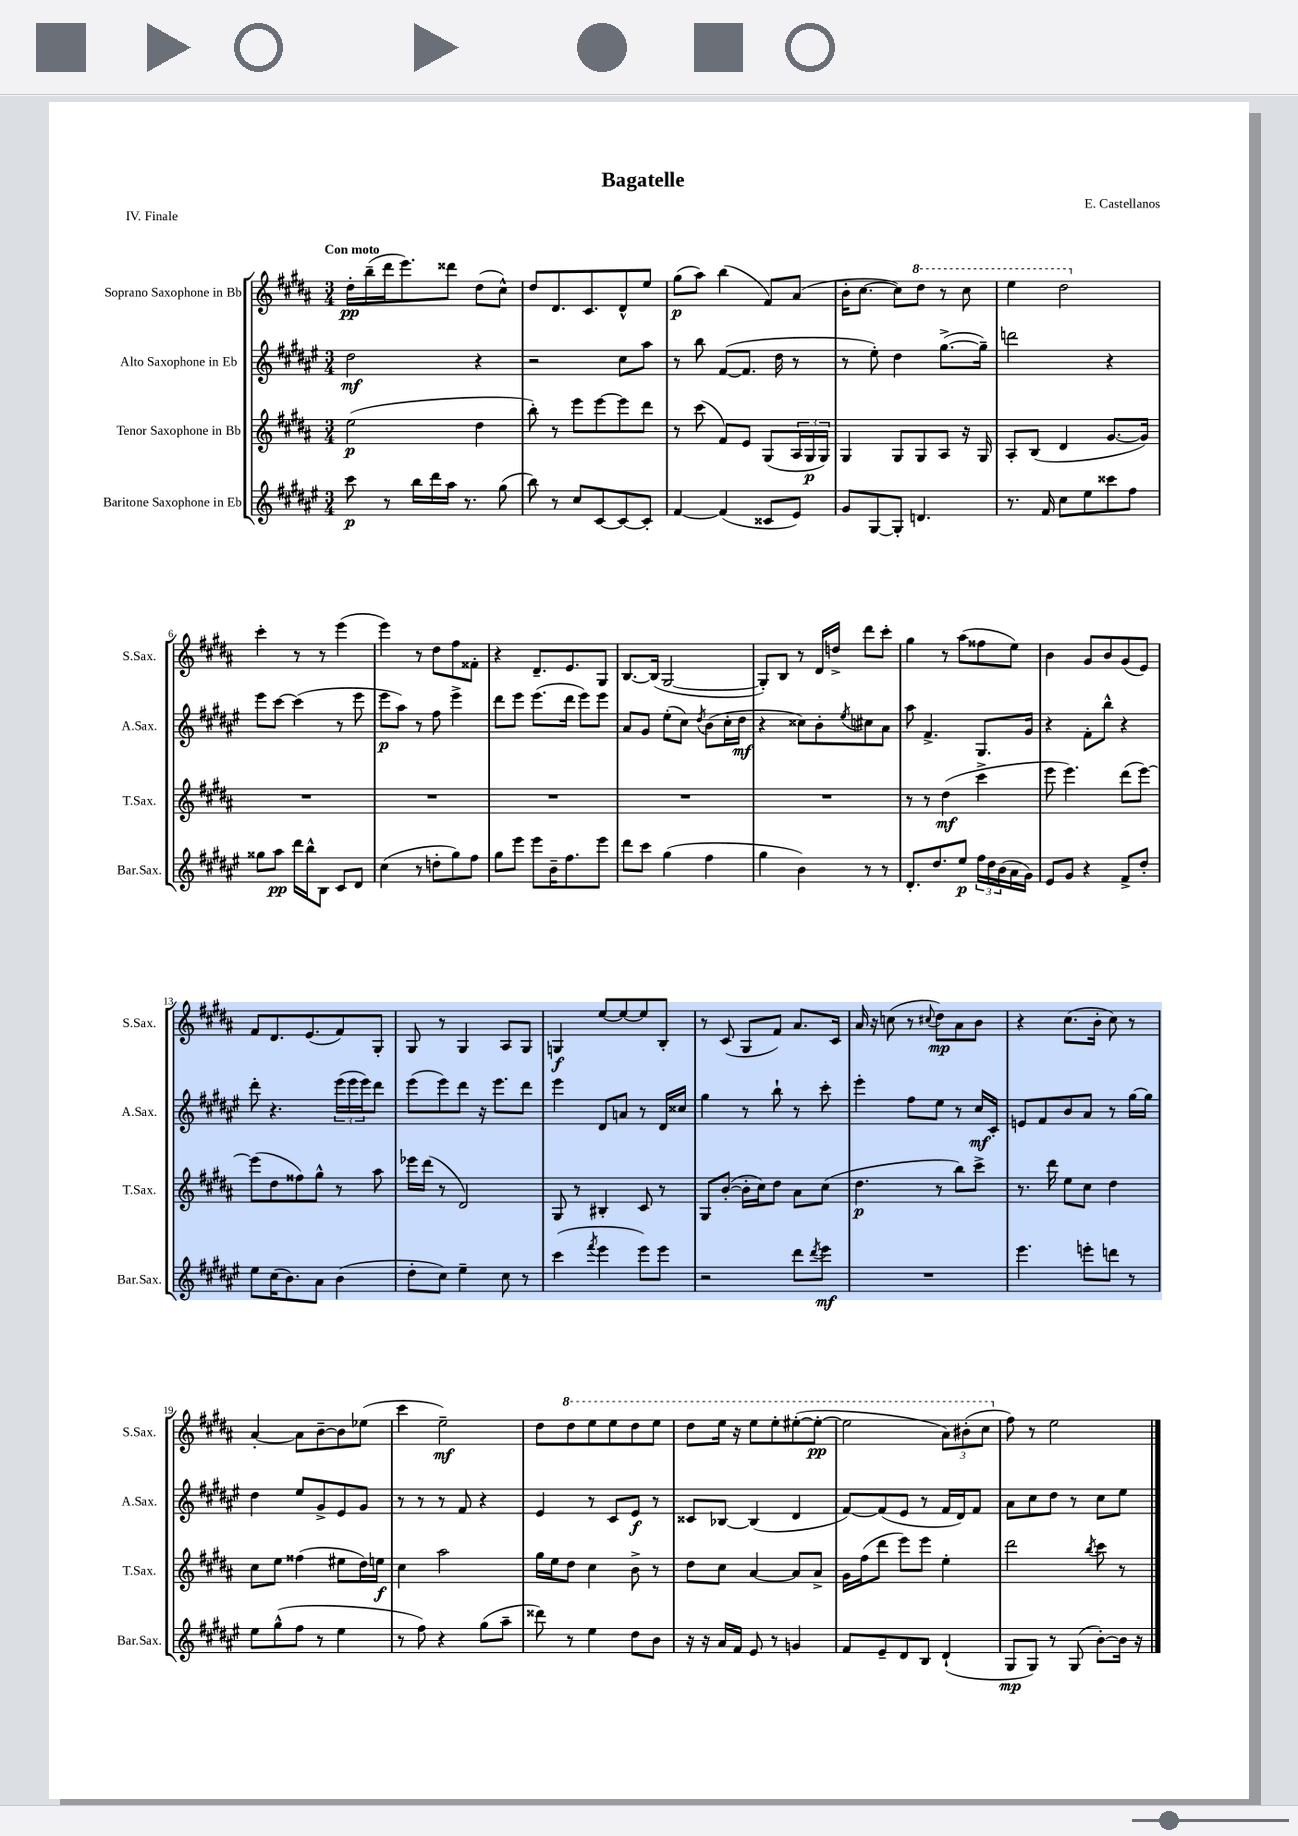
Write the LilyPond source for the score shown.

\header { title = "Bagatelle" composer = "E. Castellanos" piece = "IV. Finale" }
<<
\new StaffGroup <<
\new Staff = "s0" \with { instrumentName = "Soprano Saxophone in Bb" shortInstrumentName = "S.Sax." } {
    \clef treble \key b \major \numericTimeSignature \time 3/4 \tempo "Con moto"
    dis''16-.\pp b''16--( dis'''16 e'''8.) disis'''8 dis''8( cis''8-^) |
    dis''8 dis'8. cis'8. dis'8-^ e''8 |
    gis''8\p( ais''8) b''4( fis'8) ais'8( |
    b'16-. cis''8.~ cis''8) \ottava #1 dis'''8 r8 cis'''8 |
    e'''4 dis'''2 \ottava #0 |
    cis'''4-. r8 r8 e'''4( |
    e'''4) r8 dis''8 fis''8 fisis'8-. |
    r4 dis'8.-- e'8. gis8 |
    b8.~ b16( gis2~ |
    gis8-.) b8 r8 dis'16 d''16-> dis'''8 cis'''8-. |
    gis''4 r8 ais''8( fisis''8 e''8) |
    b'4 gis'8 b'8 gis'8( e'8) |
    fis'8 dis'8. e'8.( fis'8) gis8-. |
    gis8 r8 gis4 ais8 gis8 |
    g4\f e''8~ e''8~ e''8 b8-. |
    r8 cis'8( gis8 fis'8) ais'8. cis'16 |
    ais'16 r16 c''8( r8 \appoggiatura { cis''8 } dis''8\mp) ais'8 b'8 |
    r4 cis''8.( b'16-. cis''8) r8 |
    ais'4~-. ais'8 b'8~-- b'8 ees''8( |
    cis'''4 e''2--\mf) |
    dis''8 \ottava #1 dis'''8 e'''8 e'''8 dis'''8 e'''8 |
    dis'''8 e'''16 r16 e'''8 e'''8-. eis'''8~-.( eis'''8~-.\pp |
    eis'''2 \tuplet 3/2 { ais''8) bis''8-.( cis'''8 \ottava #0 } |
    fis''8) r8 e''2 \bar "|." |
}
\new Staff = "s1" \with { instrumentName = "Alto Saxophone in Eb" shortInstrumentName = "A.Sax." } {
    \clef treble \key fis \major \numericTimeSignature \time 3/4
    dis''2\mf r4 |
    r2 cis''8 ais''8 |
    r8 b''8 fis'8~( fis'8. dis''16 r8 |
    r8 eis''8-.) dis''4 gis''8.~->( gis''16--) |
    d'''2 r4 |
    eis'''8 cis'''8~ cis'''4( r8 eis'''8 |
    eis'''8\p ais''8) r8 fis''8 eis'''4-> |
    dis'''8 eis'''8 eis'''8.( dis'''16 eis'''8) eis'''8 |
    ais'8 gis'8 eis''8-.( cis''8) \acciaccatura { dis''8 } b'8( cis''16-. dis''16\mf |
    r4 cisis''8) b'8-. \acciaccatura { eis''8 } cis''8 ais'8 |
    ais''8 fis'4.-> gis8. gis'16 |
    r4 fis'8-. b''8-^ r4 |
    dis'''8-. r4. \tuplet 3/2 { eis'''16( eis'''16 eis'''16) } dis'''8 |
    eis'''8( eis'''8) dis'''8 r16 eis'''8. dis'''8 |
    eis'''4 dis'8 a'8 r8 dis'16 cisis''16 |
    gis''4 r8 b''8-! r8 cis'''8-. |
    eis'''4-. fis''8 eis''8 r8 cis''16\mf cis'16-. |
    e'8 fis'8 b'8 ais'8 r8 gis''16~ gis''16 |
    dis''4 eis''8 gis'8-> eis'8 gis'8 |
    r8 r8 r8 fis'8 r4 |
    eis'4 r8 cis'8 eis'8\f r8 |
    cisis'8 bes8~ bes4( dis'4 |
    fis'8~) fis'8( eis'8 r8 fis'16 dis'16) fis'8 |
    ais'8 cis''8 dis''8 r8 cis''8 eis''8 \bar "|." |
}
\new Staff = "s2" \with { instrumentName = "Tenor Saxophone in Bb" shortInstrumentName = "T.Sax." } {
    \clef treble \key b \major \numericTimeSignature \time 3/4
    e''2\p( dis''4 |
    b''8-.) r8 e'''8 e'''8~ e'''8 dis'''8 |
    r8 cis'''8( fis'8) e'8 gis8( \tuplet 3/2 { ais16 gis16\p gis16) } |
    gis4 gis8 gis8 ais8 r16 gis16 |
    ais8-. b8( dis'4 gis'8.~ gis'16) |
    R2. |
    R2. |
    R2. |
    R2. |
    R2. |
    r8 r8 dis''4\mf( cis'''4-> |
    e'''8 e'''4.) dis'''8( e'''8~) |
    e'''8( dis''8 fisis''8) gis''8-^ r8 ais''8 |
    ees'''16 dis'''16( r8 dis'2) |
    gis8 r8 bis4-. cis'8 r8 |
    gis8 b'8~-.( b'16-. cis''16) dis''8 ais'8 cis''8( |
    dis''4.\p r8 b''8) cis'''8-> |
    r8. dis'''16 e''8 cis''8 dis''4 |
    cis''8 e''8 fisis''4( eis''8 dis''16) e''16\f |
    cis''4 ais''2 |
    gis''16 e''16 dis''8 cis''4 b'8-> r8 |
    dis''8 cis''8 ais'4~ ais'8 ais'8-> |
    gis'16 fis''16( dis'''8 e'''8) e'''8 e''4-. |
    dis'''2 \acciaccatura { b''8 } cis'''8 r8 \bar "|." |
}
\new Staff = "s3" \with { instrumentName = "Baritone Saxophone in Eb" shortInstrumentName = "Bar.Sax." } {
    \clef treble \key fis \major \numericTimeSignature \time 3/4
    cis'''8\p r8 b''16 dis'''16 ais''16 r8. gis''8( |
    b''8) r8 cis''8 cis'8~ cis'8~ cis'8-. |
    fis'4~ fis'4( cisis'8 eis'8) |
    gis'8 gis8~ gis8-. d'4. |
    r8. fis'16 cis''8 eis''8 cisis'''8 fis''8 |
    gisis''8 ais''8\pp dis'''16 b''16-^ b8 cis'8 dis'8 |
    cis''4( r8 d''8-. gis''8) fis''8 |
    gis''8 eis'''8 eis'''8 b'16-- fis''8. eis'''8 |
    dis'''8 cis'''8 gis''4( fis''4 |
    gis''4 b'4) r8 r8 |
    dis'8.-. dis''8. eis''8\p \tuplet 3/2 { fis''16 dis''16 b'16( } ais'16 gis'16) |
    eis'8 gis'8 r4 fis'8-> dis''8-. |
    eis''8 cis''16( b'8.) ais'8 b'4( |
    dis''8-. cis''8) eis''4-- cis''8 r8 |
    cis'''4( \acciaccatura { fis'''8 } eis'''4 eis'''8) eis'''8 |
    r2 dis'''8 \acciaccatura { dis'''8 } eis'''8\mf |
    R2. |
    eis'''4. e'''8-. d'''8 r8 |
    eis''8 gis''8-^( fis''8 r8 eis''4 |
    r8 fis''8) r4 gis''8( ais''8-- |
    disis'''8) r8 eis''4 dis''8 b'8 |
    r16 r16 ais'16 fis'16 eis'8 r8 g'4 |
    fis'8 eis'8-- dis'8 b8 dis'4-!( |
    gis8\mp gis8) r8 gis8( b'8~-.) b'16 r16 \bar "|." |
}
>>
>>
